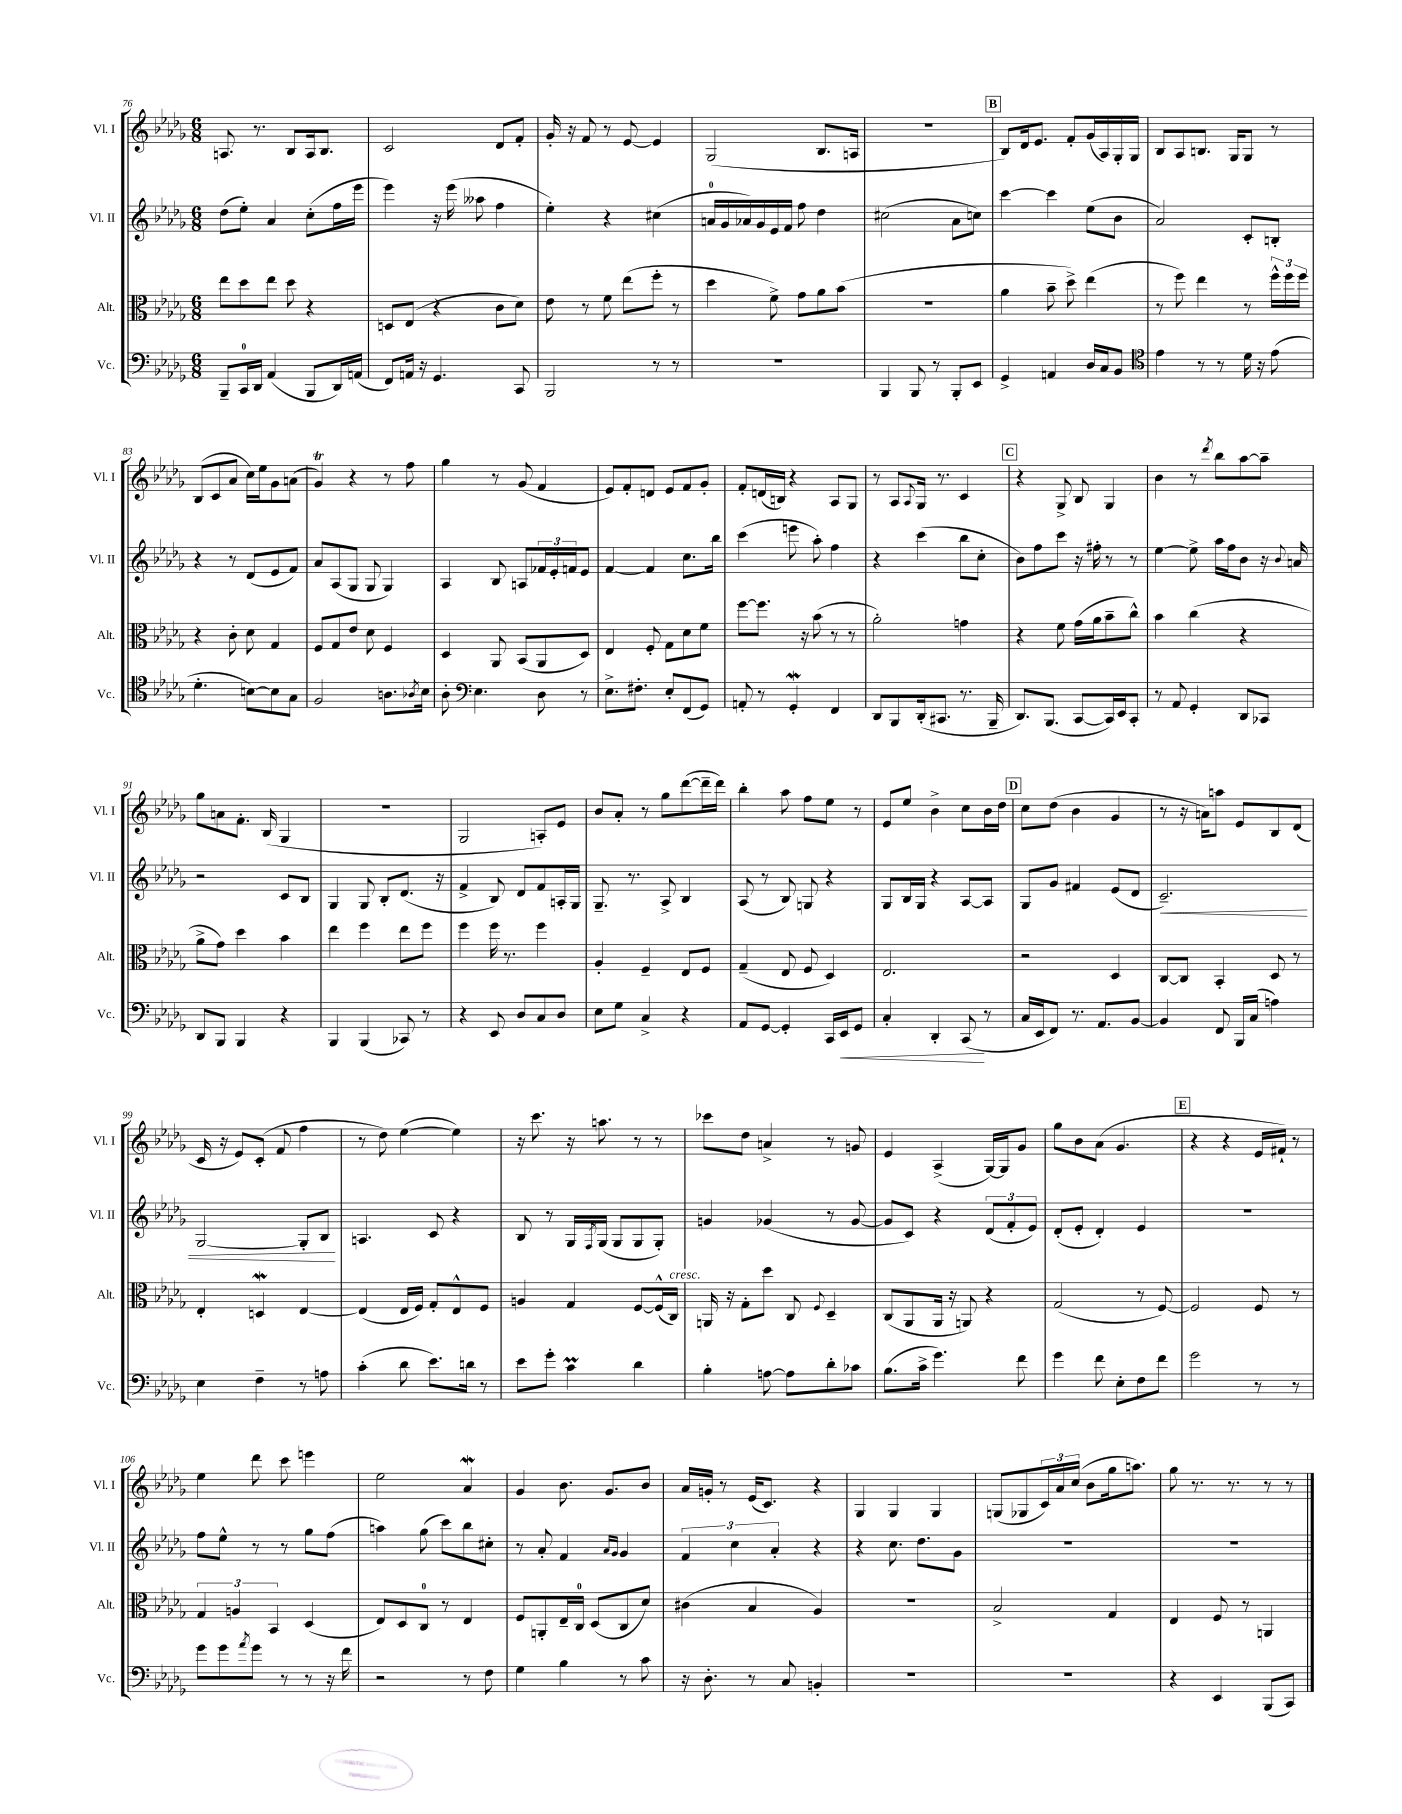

**kern	**dynam	**kern	**kern	**dynam	**kern
*part4	*part4	*part3	*part2	*part2	*part1
*staff4	*staff4	*staff3	*staff2	*staff2	*staff1
*I"Vc.	*	*I"Alt.	*I"Vl. II	*	*I"Vl. I
*I'Vc.	*	*I'Alt.	*I'Vl. II	*	*I'Vl. I
*clefF4	*	*clefC3	*clefG2	*	*clefG2
*k[b-e-a-d-g-]	*	*k[b-e-a-d-g-]	*k[b-e-a-d-g-]	*	*k[b-e-a-d-g-]
*M6/8	*	*M6/8	*M6/8	*	*M6/8
=76	=76	=76	=76	=76	=76
8BBB-~/L	.	8ee-\L	(8dd-\L	.	8.An/
16CC/L	.	8dd-\	8ee-'\J)	.	.
16DD-/JJ	.	.	.	.	8.r
(4AA-/	.	8ee-\J	4a-/	.	.
.	.	8dd-\	.	.	8B-/L
8BBB-/L	.	4r	(8cc'\L	.	16A/k
.	.	.	.	.	8.B-/J
16DD-/L)	.	.	16ff\L	.	.
(16AAn/JJ	.	.	16eee-\JJ	.	.
=77	=77	=77	=77	=77	=77
8FF/L)	.	8Dn/L	4eee-\)	.	2c/
16AAn/Jk	.	(8E-/J	.	.	.
16r	.	.	.	.	.
4.GG-/	.	4r	16r	.	.
.	.	.	(16eee-\	.	.
.	.	.	8aa--X\	.	.
.	.	8c\L	4ff\	.	8d-/L
8CC/	.	8d-\J)	.	.	8f'/J
=78	=78	=78	=78	=78	=78
2BBB-/	.	8e-\	4ee-'\)	.	16g-'/
.	.	.	.	.	16r
.	.	8r	.	.	8f/
.	.	8f\	4r	.	8r
.	.	(8ee-\L	.	.	[8e-/
8r	.	8ff'\J	(4cc#X\	.	4e-/]
8r	.	8r	.	.	.
=79	=79	=79	=79	=79	=79
2.r	.	4dd-\	16an/LL	.	(2G-/
.	.	.	16g-/	.	.
.	.	.	16a-X/)	.	.
.	.	.	16g-/	.	.
.	.	8f^\)	16e-/	.	.
.	.	.	16f/JJ	.	.
.	.	8g-\L	8ff\	.	.
.	.	8a-\	4dd-\	.	8.B-/L
.	.	(8b-\J	.	.	.
.	.	.	.	.	16An/Jk
=80	=80	=80	=80	=80	=80
4BBB-/	.	2.r	(2cc#X\	.	2.r
8BBB-/	.	.	.	.	.
8r	.	.	.	.	.
8BBB-'/L	.	.	8a-\L	.	.
8EE-/J	.	.	8ccn\J)	.	.
!!LO:REH:place=s1:t=B
=81	=81	=81	=81	=81	=81
4GG-^/	.	4a-\	[4ccc\	.	8B-/L)
.	.	.	.	.	16d-/k
.	.	.	.	.	8.e-/J
4AAn/	.	8b-~\	4ccc\]	.	.
.	.	8dd-^\)	.	.	8f'/L
16D-/LL	.	(4ee-\	(8ee-\L	.	(16g-/L
16C/J	.	.	.	.	16A-/)
8BB-/J	.	.	8b-\J	.	16G-'/
.	.	.	.	.	16G-/JJ
=82	=82	=82	=82	=82	=82
*clefC4	*	*	*	*	*
4e-\	.	8r	2a-/)	.	8B-/L
.	.	8ff\)	.	.	8A-/
8r	.	4ee-\	.	.	8.Bn/J
8r	.	.	.	.	.
.	.	.	.	.	16G-/KL
16d-\	.	8r	8c'/L	.	8G-/J
16r	.	.	.	.	.
(8e-\	.	24ff^^\LL	8Bn'/J	.	8r
.	.	24ff\	.	.	.
.	.	24ff\JJ	.	.	.
!!LO:LB:g=z
=83	=83	=83	=83	=83	=83
4.d-'\	.	4r	4r	.	(8B-/L
.	.	.	.	.	8c/
.	.	8c'\	8r	.	8a-/J
[8Bn\L)	.	8d-\	(8d-/L	.	16cc\LL)
.	.	.	.	.	16ee-\J
8B\]	.	4G-/	8e-/	.	8g-\
8G-\J	.	.	8f/J)	.	(8an\J
=84	=84	=84	=84	=84	=84
2F/	.	8F/L	8a-/L	.	4g-T/)
.	.	8G-/	(8A-/	.	.
.	.	8e-/J	8G-/J	.	4r
.	.	8d-\	8G-/	.	.
8.An\L	.	4F/	4G-/)	.	8r
.	.	.	.	.	8ff\
8qA-X/	.	.	.	.	.
16B-\Jk	.	.	.	.	.
=85	=85	=85	=85	=85	=85
8A-'\	.	4D-/	4A-/	.	4gg-\
*clefF4	*	*	*	*	*
4.E-\	.	.	.	.	.
.	.	8AA-/	8B-/	.	8r
.	.	(8BB-/L	8An/L	.	(8g-/
8D-\	.	8AA-/	24f-X/L	.	4f/
.	.	.	24e-'/	.	.
.	.	.	24fn/J	.	.
8r	.	8D-/J)	8e-/J	.	.
=86	=86	=86	=86	=86	=86
8.E-^\L	.	4E-/	[4f/	.	8e-/L)
.	.	.	.	.	8f'/
8.F#X'\J	.	.	.	.	.
.	.	8F'/	4f/]	.	8dn/J
8E-'/L	.	8G-\L	.	.	8e-/L
(8FF/	.	8d-\	8.cc\L	.	8f/
8GG-/J)	.	8f\J	.	.	8g-'/J
.	.	.	16bb-\Jk	.	.
=87	=87	=87	=87	=87	=87
8AAn'/	.	[8ff\L	(4ccc\	.	8f'/L
8r	.	8.ff\J]	.	.	(16dn/L
.	.	.	.	.	16Bn/JJ)
4GG-w'/	.	.	8eeen\	.	4r
.	.	16r	.	.	.
.	.	(8b-\	8aa-'\)	.	.
4FF/	.	8r	4ff\	.	8A-/L
.	.	8r	.	.	8G-/J
=88	=88	=88	=88	=88	=88
8DD-/L	.	2a-'\)	4r	.	8r
8BBB-/	.	.	.	.	8A-/L
.	.	.	.	.	8qqA-/
(16DD-'/k	.	.	(4ccc\	.	16G-/Jk
8.CC#X/J	.	.	.	.	8.r
8.r	.	4gn\	8bb-\L	.	4c/
.	.	.	8cc'\J	.	.
16BBB-~/	.	.	.	.	.
!!LO:REH:place=s1:t=C
=89	=89	=89	=89	=89	=89
8.DD-/L)	.	4r	8b-\L)	.	4r
.	.	.	8ff\	.	.
(8.BBB-/J	.	.	.	.	.
.	.	8f\	8ccc\J	.	8G-^/
[8CC/L	.	(16g-\LL	16r	.	8B-/
.	.	16a-\J	16ff#X'\	.	.
16CC/L])	.	8b-~\	8r	.	4G-/
16EE-/J	.	.	.	.	.
8CC'/J	.	8cc^^\J)	8r	.	.
=90	=90	=90	=90	=90	=90
8r	.	4b-\	[4ee-\	.	4b-\
8AA-/	.	.	.	.	.
4GG-'/	.	(4cc\	8ee-^\]	.	8r
.	.	.	.	.	8qddd-/
.	.	.	16aa-\LL	.	8bb-\L
.	.	.	16ff\J	.	.
8DD-/L	.	4r	8b-\J	.	[8aa-\
8CC-X/J	.	.	16r	.	8aa-~\J]
.	.	.	8qqb-/	.	.
.	.	.	16an/	.	.
!!LO:LB:g=z
=91	=91	=91	=91	=91	=91
8DD-/L	.	8a-^\L	2r	.	8gg-\L
8BBB-/J	.	8g-\J)	.	.	8an\
4BBB-/	.	4dd-\	.	.	8.f'\J
.	.	.	.	.	(16B-/
4r	.	4b-\	8c/L	.	4G-/
.	.	.	8B-/J	.	.
=92	=92	=92	=92	=92	=92
4BBB-/	.	4ee-\	4G-/	.	2.r
(4BBB-/	.	4ff\	8G-/	.	.
.	.	.	8B-'/L	.	.
8CC-X/)	.	8ee-\L	(8.d-/J	.	.
8r	.	8ff\J	.	.	.
.	.	.	16r	.	.
=93	=93	=93	=93	=93	=93
4r	.	4ff\	4f^/	.	2G-/
8EE-/	.	16ff\	8B-/)	.	.
.	.	8.r	.	.	.
8D-/L	.	.	8d-/L	.	.
8C/	.	4ff\	8f/	.	8An'/L)
8D-/J	.	.	16An'/L	.	8e-/J
.	.	.	16G-/JJ	.	.
=94	=94	=94	=94	=94	=94
8E-\L	.	4A-'/	8.G-~/	.	8b-/L
8G-\J	.	.	.	.	8a-'/J
.	.	.	8.r	.	.
4C^/	.	4F~/	.	.	8r
.	.	.	8A-^/	.	8gg-\L
4r	.	8E-/L	4B-/	.	([8ddd-\
.	.	8F/J	.	.	16ddd-~\L]
.	.	.	.	.	16ddd-\JJ)
=95	=95	=95	=95	=95	=95
8AA-/L	.	(4G-~/	(8A-/	.	4bb-'\
[8GG-/J	.	.	8r	.	.
4GG-'/]	.	8E-/	8B-/)	.	8aa-\
.	.	8F/	8Gn/	.	8ff\L
16CC/LL	.	4D-/)	4r	.	8ee-\J
!	!LO:HP:b	!	!	!	!
16EE-/J	<	.	.	.	.
8GG-/J	.	.	.	.	8r
=96	=96	=96	=96	=96	=96
4C'/	.	2.E-/	8G-/L	.	8e-/L
.	.	.	16B-/L	.	8ee-/J
.	.	.	16G-/JJ	.	.
4DD-'/	.	.	4r	.	4b-^\
(8CC/	.	.	[8A-/L	.	8cc\L
8r	[	.	8A-/J]	.	16b-\L
.	.	.	.	.	16dd-\JJ
!!LO:REH:place=s1:t=D
=97	=97	=97	=97	=97	=97
16C/LL	.	2r	8G-/L	.	8cc\L
16EE-/J	.	.	.	.	.
8FF/J)	.	.	8g-/J	.	(8dd-\J
8.r	.	.	4f#X/	.	4b-\
8.AA-/L	.	.	.	.	.
.	.	4D-/	(8e-/L	.	4g-/
[8BB-/J	.	.	8d-/J	.	.
=98	=98	=98	=98	=98	=98
!	!	!	!	!LO:HP:b	!
4BB-/]	.	[8C/L	2.c~/)	<	8r
.	.	8C/J]	.	.	16r
.	.	.	.	.	16an\KL)
8FF/	.	4BB-'/	.	.	8aan\J
16BBB-/LL	.	.	.	.	8e-/L
(16C/JJ	.	.	.	.	.
4An\)	.	8D-/	.	.	8B-/
.	.	8r	.	.	(8d-/J
!!LO:LB:g=z
=99	=99	=99	=99	=99	=99
4E-\	.	4E-'/	[2G-/	.	16c/
.	.	.	.	.	16r
.	.	.	.	.	8e-/L)
4F~\	.	4DnW/	.	.	(8c'/J
.	.	.	.	.	8f/
8r	.	[4E-/	8G-'/L]	.	4ff\
8An\	.	.	8B-/J	.	.
.	.	.	.	[	.
=100	=100	=100	=100	=100	=100
(4c'\	.	(4E-/]	4.An/	.	8r
.	.	.	.	.	8dd-\)
8d-\	.	16E-/LL	.	.	([4ee-\
.	.	16F/JJ)	.	.	.
8.e-\L)	.	8G-'/L	8c/	.	.
.	.	8E-^^/	4r	.	4ee-\])
16dn\Jk	.	.	.	.	.
8r	.	8F/J	.	.	.
=101	=101	=101	=101	=101	=101
8e-\L	.	4An/	8B-/	.	16r
.	.	.	.	.	8.ccc\
8g-'\J	.	.	8r	.	.
4cm\	.	4G-/	16G-/LL	.	16r
.	.	.	8qF/	.	.
.	.	.	(16G-/JJ	.	8.aan\
.	.	.	8G-/L	.	.
4d-\	.	[8F/L	8G-/	.	8r
.	.	(16F^^/L]	8G-'/J)	.	8r
!	!	!LO:TX:a:i:t=cresc.	!	!	!
.	.	16C/JJ)	.	.	.
=102	=102	=102	=102	=102	=102
4B-'\	.	16AAn/	4gn/	.	8ccc-X\L
.	.	16r	.	.	.
.	.	8G-'\L	.	.	8dd-\J
[8An\	.	8dd-\J	(4g-X/	.	4an^/
8A\L]	.	8C/	.	.	.
.	.	8qqF/	.	.	.
8d-'\	.	4D-~/	8r	.	8r
8c-X\J	.	.	[8g-/	.	8gn/
=103	=103	=103	=103	=103	=103
(8.B-\L	.	(8C/L	8g-/L]	.	4e-/
.	.	8AA-/	8c/J)	.	.
16c^\Jk	.	.	.	.	.
4.g-\)	.	16AA-/Jk	4r	.	(4A-^/
.	.	16r	.	.	.
.	.	8AAn/)	.	.	.
.	.	4r	(12d-/L	.	[16G-/LL)
.	.	.	.	.	16G-/J]
.	.	.	12f'/	.	.
8f\	.	.	.	.	8g-/J
.	.	.	12e-/J)	.	.
=104	=104	=104	=104	=104	=104
4g-\	.	(2G-/	(8d-'/L	.	8gg-\L
.	.	.	8e-'/J	.	8b-\
8f\	.	.	4d-'/)	.	(8a-\J
8E-'\L	.	.	.	.	4.g-/
8F\	.	8r	4e-/	.	.
8f\J	.	[8F/)	.	.	.
!!LO:REH:place=s1:t=E
=105	=105	=105	=105	=105	=105
2g-\	.	2F/]	2.r	.	4r
.	.	.	.	.	4r
8r	.	8F/	.	.	16e-/LL
.	.	.	.	.	16f#X`/JJ)
8r	.	8r	.	.	8r
!!LO:LB:g=z
=106	=106	=106	=106	=106	=106
8g-\L	.	6G-/	8ff\L	.	4ee-\
8g-\	.	.	8ee-^^\J	.	.
.	.	6An/	.	.	.
8qa-/	.	.	.	.	.
8g-\J	.	.	8r	.	8ddd-\
.	.	6BB-/	.	.	.
8r	.	.	8r	.	8ccc\
8r	.	(4D-/	8gg-\L	.	4eeen\
16r	.	.	(8ff\J	.	.
16f\	.	.	.	.	.
=107	=107	=107	=107	=107	=107
2r	.	8E-/L)	4aan\)	.	2ee-\
.	.	8D-/	.	.	.
.	.	8C/J	(8gg-\	.	.
.	.	8r	8ccc\L)	.	.
8r	.	4E-/	8bb-\	.	4a-W/
8F\	.	.	8cc#X'\J	.	.
=108	=108	=108	=108	=108	=108
4G-\	.	8F/L	8r	.	4g-/
.	.	8AAn'/	8a-'/	.	.
4B-\	.	16E-~/L	4f/	.	8.b-\
.	.	16C/JJ	.	.	.
.	.	(8D-/L	.	.	.
.	.	.	.	.	8.g-/L
.	.	.	16qqa-/LL	.	.
.	.	.	16qqg-/JJ	.	.
8r	.	8C/	4g-/	.	.
8c\	.	8d-/J)	.	.	8b-/J
=109	=109	=109	=109	=109	=109
16r	.	(4c#X\	6f/	.	16a-/LL
8.D-'\	.	.	.	.	16gn'/JJ
.	.	.	.	.	8r
.	.	.	6cc\	.	.
8r	.	4B-/	.	.	(16e-/KL
.	.	.	.	.	8.c/J)
.	.	.	6a-'/	.	.
8C/	.	.	.	.	.
4BBn'/	.	4A-/)	4r	.	4r
=110	=110	=110	=110	=110	=110
2.r	.	2.r	4r	.	4G-/
.	.	.	8.cc\	.	4G-/
.	.	.	8.dd-\L	.	.
.	.	.	.	.	4G-/
.	.	.	8g-\J	.	.
=111	=111	=111	=111	=111	=111
2.r	.	2B-^/	2.r	.	(8Gn/L
.	.	.	.	.	8G-X/
.	.	.	.	.	24c/L)
.	.	.	.	.	24a-/
.	.	.	.	.	(24cc/JJ
.	.	.	.	.	8b-\L
.	.	4G-/	.	.	16gg-\k
.	.	.	.	.	8.aan\J)
=112	=112	=112	=112	=112	=112
4r	.	4E-/	2.r	.	8gg-\
.	.	.	.	.	8.r
4EE-/	.	8F/	.	.	.
.	.	.	.	.	8.r
.	.	8r	.	.	.
(8BBB-/L	.	4AAn/	.	.	8r
8CC/J)	.	.	.	.	8r
==	==	==	==	==	==
*-	*-	*-	*-	*-	*-
